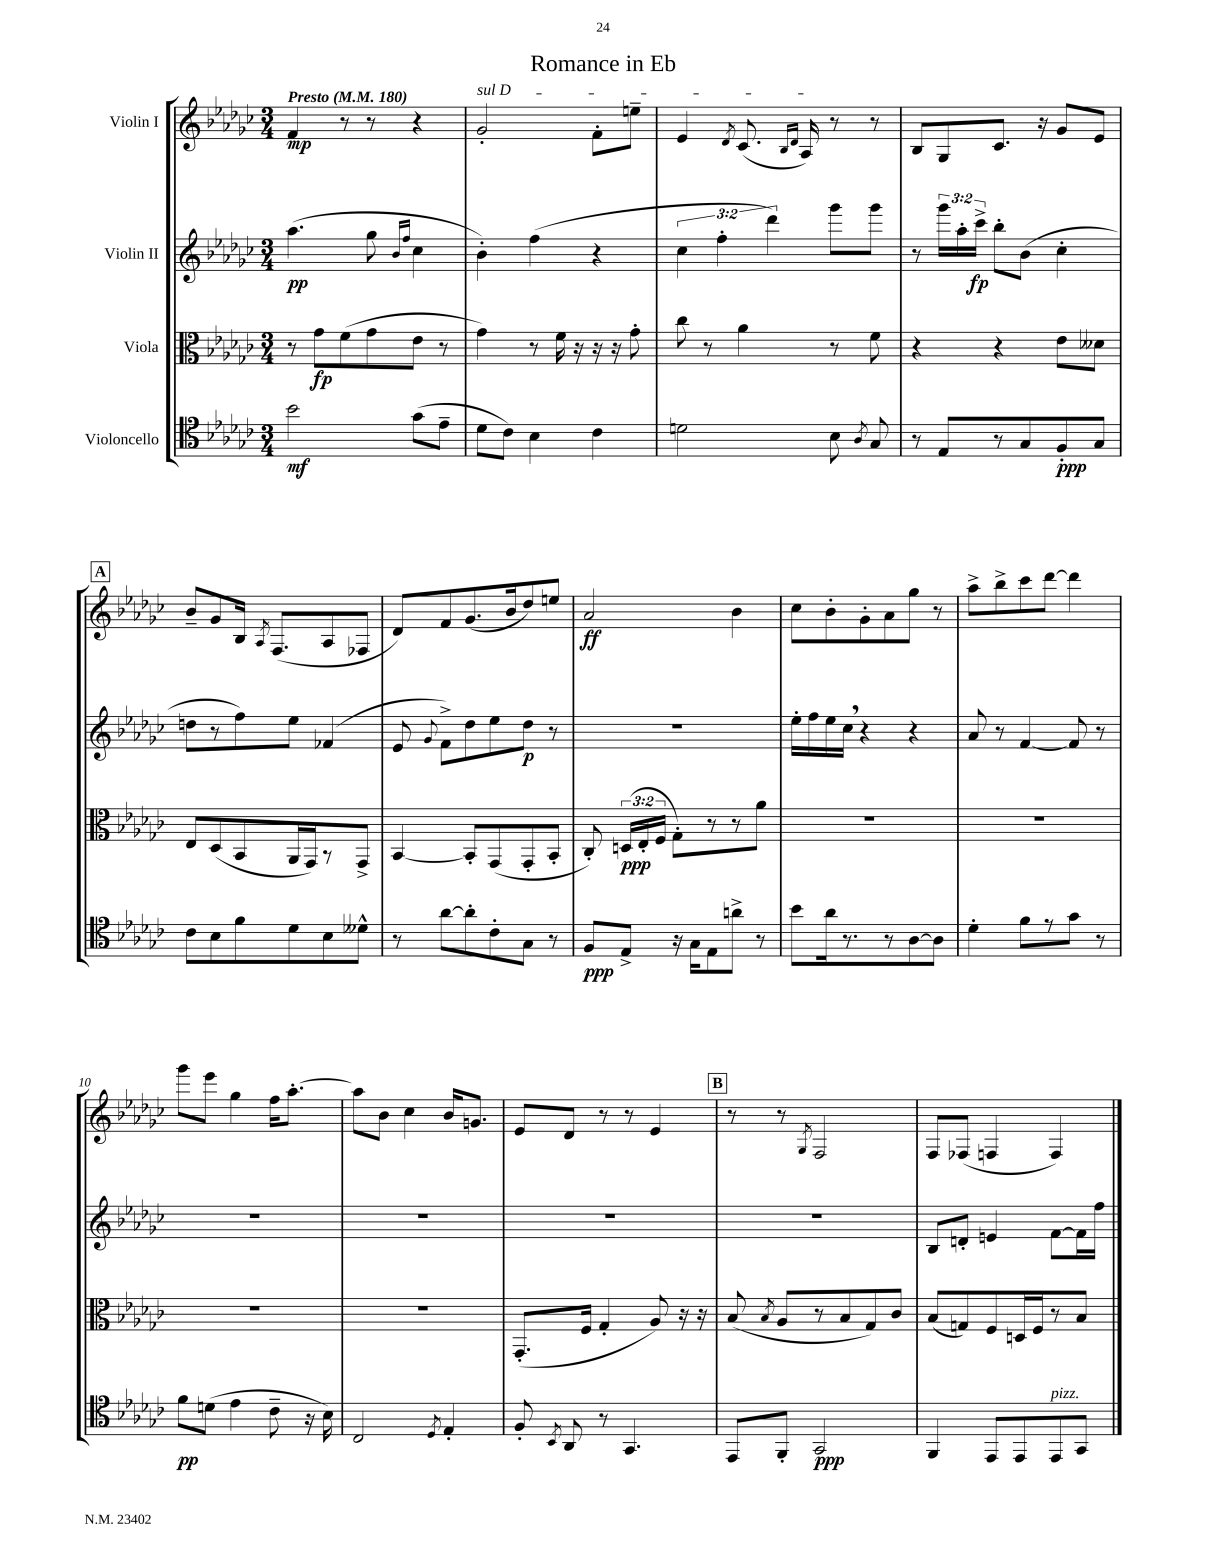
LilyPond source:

\header { title = "Romance in Eb" }
<<
\new StaffGroup <<
\new Staff = "s0" \with { instrumentName = "Violin I" } {
    \clef treble \key ges \major \numericTimeSignature \time 3/4 \tempo "Presto" 4 = 180
    \autoBeamOff f'4\mp r8 r8 r4 |
    \once \override TextSpanner.bound-details.left.text = \markup { \italic "sul D" } ges'2-.\startTextSpan f'8[-. e''8]-- |
    ees'4 \acciaccatura { des'8 } ces'8.( \grace { bes16[ des'16] } aes16\stopTextSpan) r8 r8 |
    bes8[ ges8 ces'8.] r16 ges'8[ ees'8] |
    \mark \markup { \box "A" } bes'8[-- ges'8 bes16] \acciaccatura { aes8 } f8.[( aes8 fes8] |
    des'8[) f'8 ges'8.( bes'16 des''8) e''8] |
    aes'2\ff bes'4 |
    ces''8[ bes'8-. ges'8-. aes'8 ges''8] r8 |
    aes''8[-> bes''8-> ces'''8 des'''8]~ des'''4 |
    ges'''8[ ees'''8] ges''4 f''16[ aes''8.]~-. |
    aes''8[ bes'8] ces''4 bes'16[ g'8.] |
    ees'8[ des'8] r8 r8 ees'4 |
    \mark \markup { \box "B" } r8 r8 \acciaccatura { ges8 } f2 |
    f8[ fes8]( f4 f4) \bar "|." |
}
\new Staff = "s1" \with { instrumentName = "Violin II" } {
    \clef treble \key ges \major \numericTimeSignature \time 3/4 \override Staff.TupletNumber.text = #tuplet-number::calc-fraction-text
    \autoBeamOff aes''4.\pp( ges''8 \grace { bes'16[ f''16] } ces''4 |
    bes'4-.) f''4( r4 |
    \tuplet 3/2 { ces''4 f''4-. des'''4) } ges'''8[ ges'''8] |
    r8 \tuplet 3/2 { ges'''16[ aes''16-. ces'''16]->\fp } bes''8[-. bes'8]( ces''4-. |
    \mark \markup { \box "A" } d''8[ r8 f''8) ees''8] fes'4( |
    ees'8 \appoggiatura { ges'8 } f'8[->) des''8 ees''8 des''8]\p r8 |
    R2. |
    ees''16[-. f''16 ees''16 ces''16] \breathe r4 r4 |
    aes'8 r8 f'4~ f'8 r8 |
    R2. |
    R2. |
    R2. |
    \mark \markup { \box "B" } R2. |
    bes8[ d'8]-. e'4 f'8[~ f'16 f''16] \bar "|." |
}
\new Staff = "s2" \with { instrumentName = "Viola" } {
    \clef alto \key ges \major \numericTimeSignature \time 3/4 \override Staff.TupletNumber.text = #tuplet-number::calc-fraction-text
    \autoBeamOff r8 ges'8[\fp f'8( ges'8 ees'8] r8 |
    ges'4) r8 f'16 r16 r16 r16 ges'8-. |
    ces''8 r8 aes'4 r8 f'8 |
    r4 r4 ees'8[ deses'8] |
    \mark \markup { \box "A" } ees8[ des8( bes,8 aes,16 ges,16) r8 ges,8]-> |
    bes,4~ bes,8[-. ges,8( ges,8-. bes,8]-. |
    ces8-.) \tuplet 3/2 { d16[\ppp( ees16-. f16] } ges8[-.) r8 r8 aes'8] |
    R2. |
    R2. |
    R2. |
    R2. |
    ges,8.[-.( f16] ges4-. aes8) r16 r16 |
    \mark \markup { \box "B" } bes8( \acciaccatura { bes8 } aes8[ r8 bes8 ges8) ces'8] |
    bes8[( g8) f8 d16 f16 r8 bes8] \bar "|." |
}
\new Staff = "s3" \with { instrumentName = "Violoncello" } {
    \clef tenor \key ges \major \numericTimeSignature \time 3/4
    \autoBeamOff bes'2\mf ges'8[( ees'8]-- |
    des'8[ ces'8]) bes4 ces'4 |
    d'2 bes8 \acciaccatura { aes8 } ges8 |
    r8 ees8[ r8 ges8 f8-.\ppp ges8] |
    \mark \markup { \box "A" } ces'8[ bes8 f'8 des'8 bes8 deses'8]-^ |
    r8 aes'8[~ aes'8-. ces'8-. ges8] r8 |
    f8[\ppp ees8]-> r16 ges16[ ees8 a'8]-> r8 |
    bes'8[ aes'16 r8. r8 aes8~ aes8] |
    des'4-. f'8[ r8 ges'8] r8 |
    f'8[\pp d'8]( ees'4 ces'8-- r16 bes16) |
    ces2 \acciaccatura { des8 } ees4-. |
    f8-. \acciaccatura { bes,8 } aes,8 r8 ges,4. |
    \mark \markup { \box "B" } ees,8[ f,8]-. ges,2\ppp |
    f,4 ees,8[ ees,8 ees,8^\markup { \italic "pizz." } ges,8] \bar "|." |
}
>>
>>
